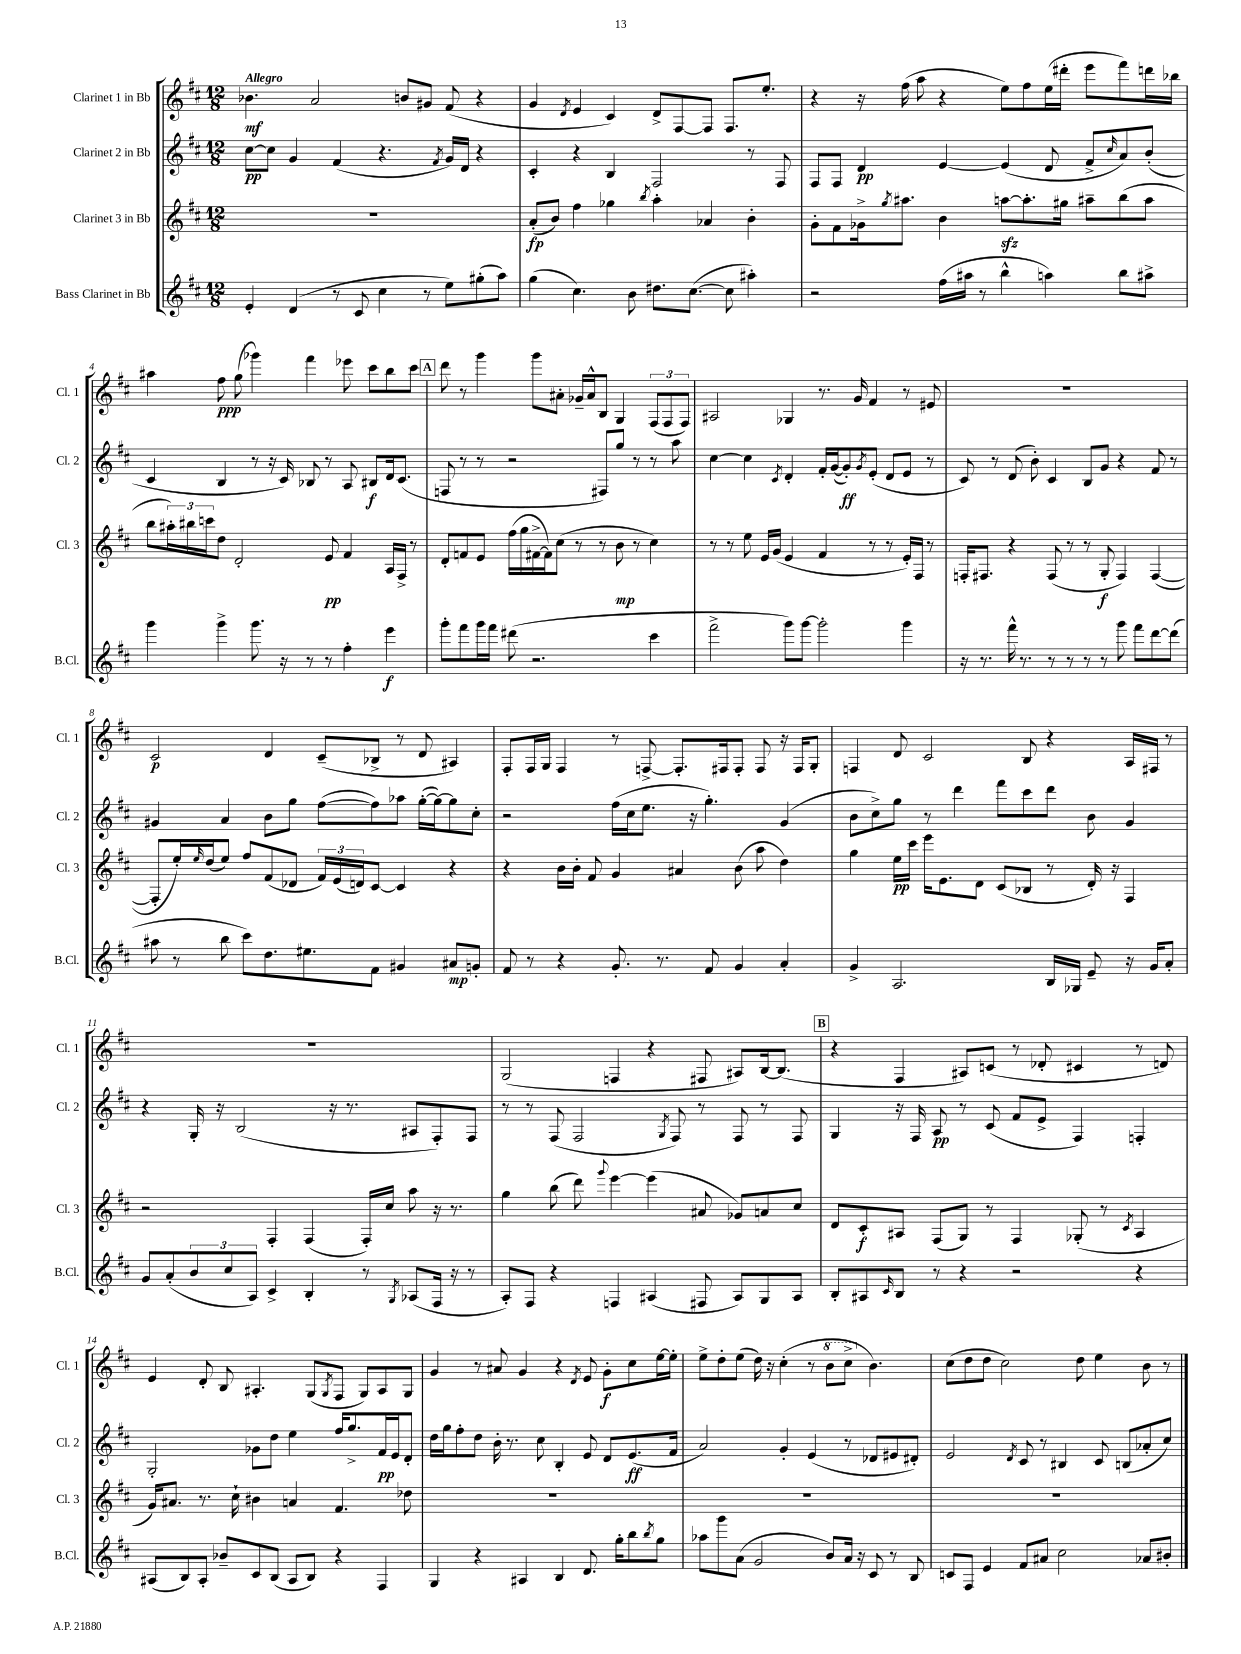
<<
\new StaffGroup <<
\new Staff = "s0" \with { instrumentName = "Clarinet 1 in Bb" shortInstrumentName = "Cl. 1" } {
    \clef treble \key d \major \numericTimeSignature \time 12/8 \tempo "Allegro"
    bes'4.\mf a'2 b'8 gis'8 fis'8( r4 |
    g'4 \acciaccatura { d'8 } e'4 cis'4) d'8-> fis8~ fis8 fis8. e''8.-. |
    r4 r16 fis''16( a''8 r4 e''8) fis''8 e''16( dis'''16-. e'''8 fis'''8) d'''16 bes''16 |
    ais''4 fis''8\ppp g''8( ges'''4) fis'''4 ees'''8 cis'''8 b''8 cis'''8 |
    \mark \markup { \box "A" } d'''8 r8 g'''4 g'''8 ais'8-. ges'16-- ais'16-^ b8 g4 \tuplet 3/2 { fis8( fis8 fis8) } |
    ais2 ges4 r8. g'16 fis'4 r8 eis'8 |
    R1. |
    cis'2\p d'4 cis'8--( bes8-> r8 d'8 ais4) |
    fis8-. fis16 g16 fis4 r8 f8~-> f8.-. fis16 fis8-. fis8 r16 fis16 g8-. |
    f4 d'8 cis'2 b8 r4 a16 fis16 r8 |
    R1. |
    g2( f4 r4 fis8 ais8) b16~ b8.( |
    \mark \markup { \box "B" } r4 fis4 ais8) c'8( r8 des'8-. cis'4 r8 d'8) |
    e'4 d'8-. b8 ais4.-. g8( \acciaccatura { g8 } fis8 g8) ais8 g8 |
    g'4 r8 ais'8 g'4 r4 \acciaccatura { d'8 } e'8 g'8-.\f cis''8 e''16~ e''16-. |
    e''8-> d''8-. e''8( d''16) r16 cis''4-.( r8 \ottava #1 b''8 cis'''8-> \ottava #0 b'4.) |
    cis''8( d''8 d''8 cis''2) d''8 e''4 b'8 r8 \bar "|." |
}
\new Staff = "s1" \with { instrumentName = "Clarinet 2 in Bb" shortInstrumentName = "Cl. 2" } {
    \clef treble \key d \major \numericTimeSignature \time 12/8
    cis''8~\pp cis''8 g'4 fis'4( r4. \acciaccatura { fis'8 } g'16) d'16 r4 |
    cis'4-. r4 b4 fis2 r8 fis8 |
    fis8 fis8 d'4\pp e'4~ e'4( d'8 fis'8-> \grace { cis''16 } a'8) b'8-.( |
    cis'4 b4 r8 r16 cis'16) bes8 r8 a8 bis8\f d'16 cis'8.( |
    \mark \markup { \box "A" } f8 r8 r8 r2 fis8) g''8 r8 r8 a''8 |
    cis''4~ cis''4 \acciaccatura { cis'8 } d'4-. fis'16-. g'16~( g'8-.\ff) \acciaccatura { g'8 } e'8-.( d'8 e'8 r8 |
    cis'8) r8 d'8( b'8-.) cis'4 b8 g'8 r4 fis'8 r8 |
    gis'4 a'4 b'8 g''8 fis''8~( fis''8) aes''8 g''16~-.( g''16~) g''8 cis''8-. |
    r2 fis''16( cis''16 e''8. r16 g''4.-.) g'4( |
    b'8 cis''8->) g''8 r8 d'''4 fis'''8 cis'''8 d'''8 b'8 g'4 |
    r4 g16-. r16 b2( r16 r8. ais8 fis8-.) fis8 |
    r8 r8 fis8( fis2 \acciaccatura { g8 } fis8) r8 fis8 r8 fis8 |
    \mark \markup { \box "B" } g4 r16 fis16 a8\pp r8 cis'8( fis'8 e'8-> fis4) f4-. |
    g2-. ges'8 d''8 e''4 fis''16 g''8.-> fis'16\pp e'16 d'8-. |
    d''16 g''16 fis''8-. d''8 b'16-. r8. cis''8 b4-. e'8 d'8 e'8.\ff( fis'16 |
    a'2) g'4-. e'4( r8 des'8 eis'8 dis'8-.) |
    e'2 \acciaccatura { d'8 } cis'8 r8 bis4 cis'8 b8( aes'8-. cis''8) \bar "|." |
}
\new Staff = "s2" \with { instrumentName = "Clarinet 3 in Bb" shortInstrumentName = "Cl. 3" } {
    \clef treble \key d \major \numericTimeSignature \time 12/8
    R1. |
    a'8-.\fp( b'8) fis''4 ges''4 \acciaccatura { b''8 } a''4-. aes'4 b'4-. |
    g'8-. fis'8 ges'16-> \acciaccatura { g''8 } ais''8. b'4 a''8~\sfz a''8.-. gis''16 ais''8-- b''8( ais''8 |
    b''8 \tuplet 3/2 { ais''16-.) bis''16 c'''16 } d''8 d'2-. e'8\pp fis'4 a16 fis16-> r8 |
    \mark \markup { \box "A" } d'8-. f'8 e'8 fis''16( g''16 fis'16~-> fis'16) cis''8( r8 r8 b'8\mp r8 cis''4) |
    r8 r8 e''8 e'16 g'16( e'4 fis'4 r8 r8 e'16-.) fis16 r8 |
    f16-. fis8. r4 fis8( r8 r8 g8-.\f fis4) fis4~( |
    fis8-. e''16-.) \grace { e''16 } d''16( e''8) fis''8 fis'8( des'8 \tuplet 3/2 { fis'16) e'16( d'16) } cis'8~ cis'4 r4 |
    r4 b'16 b'16-. fis'8 g'4 ais'4 b'8( a''8 d''4) |
    g''4 e''16\pp cis'''16 e'''16 e'8. d'8 cis'8( bes8 r8 d'16-.) r16 fis4 |
    r2 fis4-. fis4( fis16-.) cis''16 a''8 r16 r8. |
    g''4 b''8( d'''8) \appoggiatura { g'''8 } e'''4~ e'''4( ais'8 ges'8) a'8 cis''8 |
    \mark \markup { \box "B" } d'8 cis'8-.\f ais8 fis8( g8) r8 fis4 ges8-.( r8 \acciaccatura { cis'8 } ais4 |
    g'16) ais'8. r8. cis''16-! bis'4 a'4 fis'4. des''8 |
    R1. |
    R1. |
    R1. \bar "|." |
}
\new Staff = "s3" \with { instrumentName = "Bass Clarinet in Bb" shortInstrumentName = "B.Cl." } {
    \clef treble \key d \major \numericTimeSignature \time 12/8
    e'4-. d'4( r8 cis'8 cis''4 r8 e''8) gis''8-.( a''8) |
    g''4( cis''4.) b'8 dis''8. cis''8.~( cis''8 ais''4-.) |
    r2 fis''16( ais''16 r8 b''4-^ a''4) b''8 ais''8-> |
    g'''4 g'''4-> g'''8. r16 r8 r8 fis''4-. e'''4\f |
    \mark \markup { \box "A" } g'''8-. fis'''8 g'''16 fis'''16 dis'''8( r2. cis'''4 |
    fis'''2-> g'''8) g'''8~ g'''2-. g'''4 |
    r16 r8. fis'''16-^ r8. r8 r8 r8 r8 g'''8 fis'''8 d'''8~ d'''8( |
    ais''8 r8 b''8 cis'''8) d''8. eis''8. fis'8 gis'4 ais'8\mp g'8-. |
    fis'8 r8 r4 g'8.-. r8. fis'8 g'4 a'4-. |
    g'4-> a2. b16 ges16 e'8-- r16 g'16 a'8-. |
    g'8 a'8-.( \tuplet 3/2 { b'8 cis''8 a8) } cis'4-> b4-. r8 \acciaccatura { g8 } aes8( fis16 r16 r8 |
    a8-.) fis8 r4 f4 ais4( fis8 ais8) g8 ais8 |
    \mark \markup { \box "B" } b8-. ais8 \grace { cis'16 } b8 r8 r4 r2 r4 |
    ais8( b8) ais8-. bes'8-- cis'8 b8( ais8 b8) r4 fis4 |
    g4 r4 ais4 b4 d'8. g''16-. b''8 \acciaccatura { b''8 } g''8 |
    aes''8 g'''8 a'8( g'2 b'8) a'16 r16 cis'8 r8 b8 |
    c'8 fis8 e'4 fis'8 ais'8 cis''2 aes'8 bis'8-. \bar "|." |
}
>>
>>
